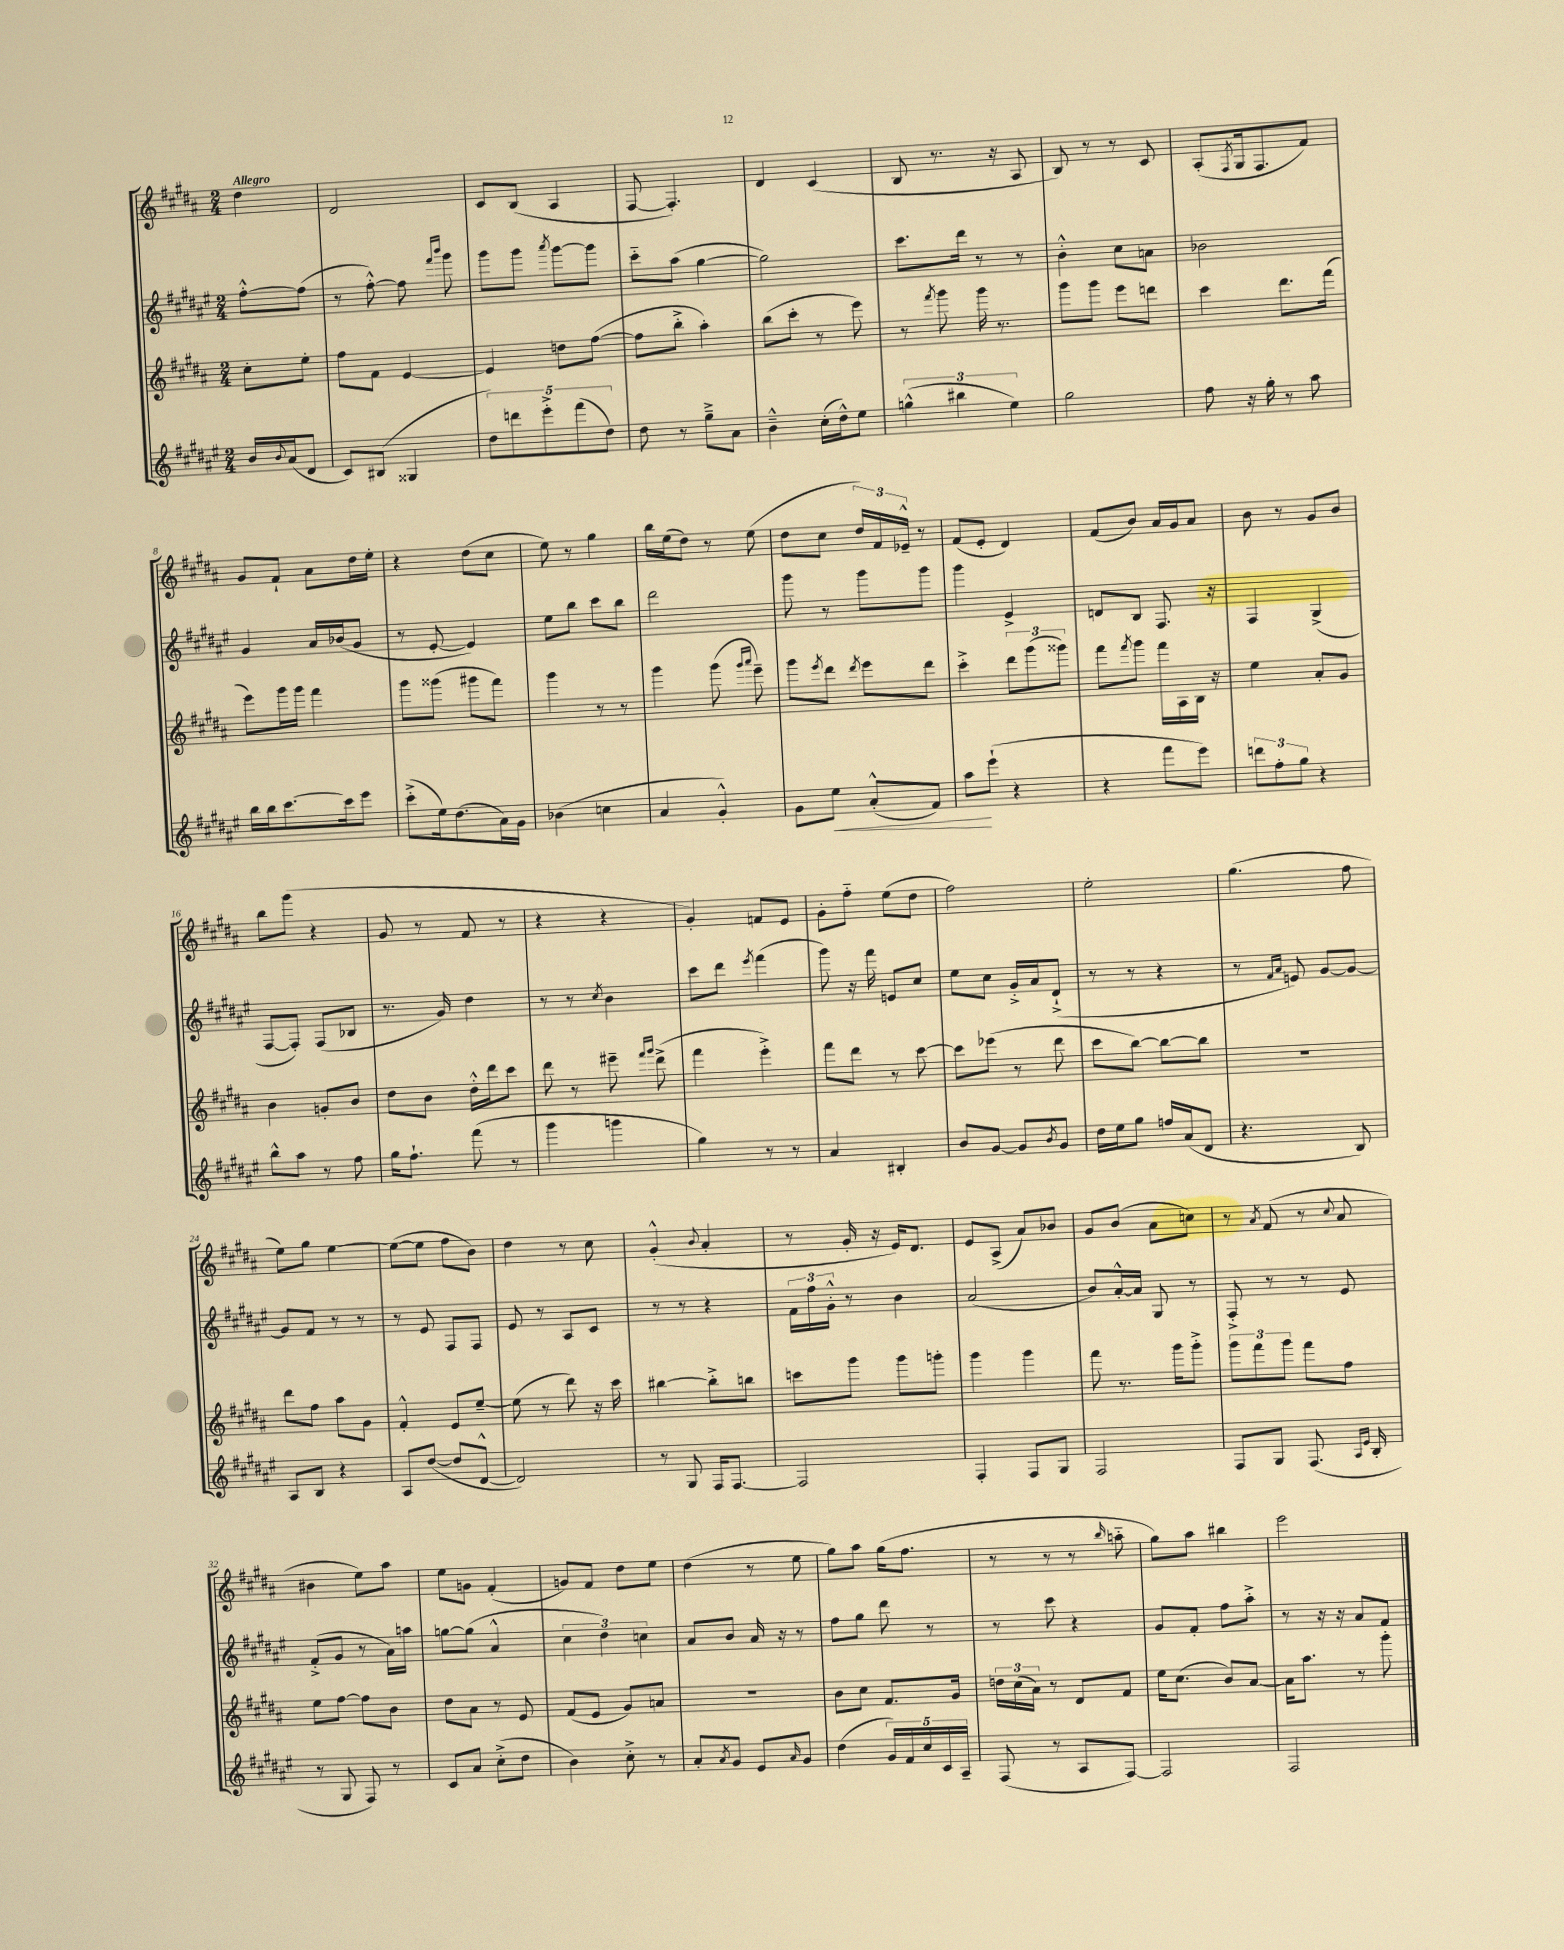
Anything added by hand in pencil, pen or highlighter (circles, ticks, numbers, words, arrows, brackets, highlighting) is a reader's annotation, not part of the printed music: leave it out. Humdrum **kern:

**kern	**kern	**kern	**kern
*staff4	*staff3	*staff2	*staff1
*clefG2	*clefG2	*clefG2	*clefG2
*k[f#c#g#d#a#e#]	*k[f#c#g#d#a#]	*k[f#c#g#d#a#e#]	*k[f#c#g#d#a#]
*M2/4	*M2/4	*M2/4	*M2/4
16b	8cc#'	[8ff#'^^	4dd#
8qqb	.	.	.
(16a#	.	.	.
8d#	8ee'	(8ff#]	.
=	=	=	=
8c#)	8ff#	8r	2d#
(8B#	8f#	[8ff#'^^)	.
4G##	[4e	8ff#]	.
.	.	16qqfff#	.
.	.	16qqbbb	.
.	.	8ggg#	.
=	=	=	=
10dd#)	4e]	8ggg#	8c#
10ddd	.	.	.
.	.	8ggg#	(8B
10eee#'^	.	.	.
.	.	8qaaa#	.
.	8dd	[8ggg#	4A#
(10fff#	.	.	.
.	([8ff#	8ggg#]	.
10dd#)	.	.	.
=	=	=	=
8dd#	8ff#]	8ccc#'~	[8F#
8r	8bb'^	(8aa#	4.F#'])
8gg#~^	4aa#')	[4gg#	.
8a#	.	.	.
=	=	=	=
4b~^^	(8bb	2gg#])	4d#
.	8ccc#'	.	.
(16cc#'	8r	.	(4c#
16dd#^^)	.	.	.
8ee#	8eee)	.	.
=	=	=	=
(6gg^^	8r	8.ccc#	8B
.	8qfff#	.	.
.	8ggg#	.	8.r
6bb#	.	.	.
.	.	16ddd#	.
.	16ggg#	8r	.
.	8.r	.	16r
6ee#)	.	.	.
.	.	8r	8A#
=	=	=	=
2gg#	8ggg#	4b'^^	8B)
.	8ggg#	.	8r
.	8eee	8cc#	8r
.	8ddd	8a	8c#
=	=	=	=
8ff#	4ccc#	2b-	(8A#'
.	.	.	8qF#
16r	.	.	16G#
16gg#'	.	.	8.F#
8r	8.ddd#	.	.
8aa#	.	.	8f#)
.	(16fff#	.	.
=	=	=	=
16bb	8eee)	4g#	8g#
16bb	.	.	.
[8.ccc#	16ggg#	.	8f#`
.	16ggg#	.	.
.	4fff#	16a#	8a#
16ccc#]	.	(16b-	.
8eee#	.	8g#	16dd#
.	.	.	16ee'
=	=	=	=
(8ccc#'^	8ggg#	8r	4r
16ee#)	(8ggg##	[8e#'	.
(8.dd#	.	.	.
.	8ggg#	4e#])	(8dd#
16a#)	8fff#)	.	8cc#
16g#	.	.	.
=	=	=	=
(4b-	4ggg#	8ee#	8ee)
.	.	8bb	8r
4cc	8r	8ccc#	4gg#
.	8r	8bb	.
=	=	=	=
4a#	4ggg#	2ddd#	16bb
.	.	.	(16ee
.	.	.	8dd#)
4g#'^^)	(8ggg#	.	8r
.	16qqggg#	.	.
.	16qqaaa#	.	.
.	8eee~)	.	(8ee
=	=	=	=
8g#	8ggg#	8ggg#	8dd#
.	8qeee	.	.
8ee#	8ddd#	8r	8cc#
.	8qddd#	.	.
(8a#'^^	8eee	8ggg#	24dd#)
.	.	.	24f#
.	.	.	24e-~^^
8f#)	8ddd#	8ggg#	8r
=	=	=	=
8aa#	4ccc#'^	4ggg#	(8f#
(8eee#`	.	.	8e'
4r	12ddd#	4e#^	4d#)
.	(12ggg#	.	.
.	12ggg##)	.	.
=	=	=	=
4r	8fff#	8d	(8f#
.	8qfff#	.	.
.	8ggg#	8B	8b)
8fff#	16fff#	8.F#	16a#
.	16A#	.	16g#
8eee#)	16B	.	8a#
.	16r	16r	.
=	=	=	=
12ddd	4ee	4F#	8b
12ff#'	.	.	.
.	.	.	8r
12gg#	.	.	.
4r	8a#'	(4G#^	8g#
.	8g#	.	8b
=	=	=	=
8bb^^	4b	[8F#	8bb
8aa#	.	8F#'])	(8ggg#
8r	8g'	(8F#	4r
8ff#	8b	8B-	.
=	=	=	=
16gg#	8dd#	8.r	8g#
8.ff#`	.	.	.
.	8b	.	8r
.	.	16g#)	.
(8fff#	16dd#'^^	4dd#	8f#
.	16ddd#	.	.
8r	8ccc#	.	8r
=	=	=	=
4ggg#	8ddd#	8r	4r
.	8r	8r	.
.	.	8qcc#	.
4ggg	8eee#~	4b	4r
.	16qqfff#	.	.
.	16qqggg#	.	.
.	(8ddd#^	.	.
=	=	=	=
4gg#)	4fff#	8ccc#	4g#')
.	.	8ddd#	.
.	.	8qeee#	.
8r	4eee'^)	(4fff#	8f
8r	.	.	8e
=	=	=	=
4a#	8fff#	8ggg#)	8g#'
.	8ddd#	16r	8ff#'~
.	.	16fff#	.
4B#'	8r	8e	(8ee
.	[8ccc#	8cc#	8dd#
=	=	=	=
8b	8ccc#]	8ee#	2ff#)
[8g#	(8eee-	8cc#	.
8g#]	8r	16g#'^	.
.	.	16a#	.
8qb	.	.	.
8g#	8ddd#	(8d#`^	.
=	=	=	=
16dd#	8ccc#	8r	2ee'
16ee#	.	.	.
8gg#	[8bb)	8r	.
16ff	8bb_	4r	.
(16a#	.	.	.
8d#	8bb]	.	.
=	=	=	=
4.r	2r	8r	(4.gg#
.	.	16qqf#	.
.	.	16qqa#	.
.	.	8e)	.
.	.	[8g#	.
8B)	.	8g#_	8ff#
=	=	=	=
8A#	8ddd#	8g#]	8ee)
8B	8ff#	8f#	8gg#
4r	8aa#	8r	[4ee
.	8g#	8r	.
=	=	=	=
8A#	4f#'^^	8r	(8ee_
([8dd#	.	8e#	8ee]
8dd#]	8e	8F#	8ff#
[8d#^^	[8ee~	8F#	8b)
=	=	=	=
2d#])	(8ee]	8e#	4dd#
.	8r	8r	.
.	8ddd#)	8A#	8r
.	16r	8c#	8cc#
.	16ccc#	.	.
=	=	=	=
8r	[4bb#	8r	(4g#'^^
8G#	.	8r	.
.	.	.	8qqb
16F#	8bb#'^]	4r	4a#'
[8.F#	.	.	.
.	8bb	.	.
=	=	=	=
2F#]	8ccc	24f#	8r
.	.	24ff#	.
.	.	24g#'^^	.
.	8ggg#	8r	16g#'
.	.	.	16r
.	8ggg#	4b	16e)
.	.	.	8.d#
.	8ggg'	.	.
=	=	=	=
4F#'	4ggg#	(2a#	8e
.	.	.	(8A#^
8F#	4ggg#	.	8a#)
8G#	.	.	8b-
=	=	=	=
2F#	8fff#	8b)	8g#
.	8.r	[16a#'^^	(8b
.	.	16a#]	.
.	.	8G#	8a#
.	16ggg#	.	.
.	8ggg#'^	8r	8cc)
=	=	=	=
8F#	12ggg#	8F#'^	8r
.	12fff#	.	.
.	.	.	8qa#
8G#	.	8r	(8f#
.	12ggg#	.	.
(8.F#	8fff#	8r	8r
.	.	.	8qqcc#
.	8ff#	8e#	8a#
16qqA#	.	.	.
16qqe#	.	.	.
16B'	.	.	.
=	=	=	=
8r	8ee	(8f#'^	4b#
8G#	[8ff#	8g#	.
8F#)	8ff#]	8r	8ee)
8r	8b	16a#)	8aa#
.	.	16aa	.
=	=	=	=
8c#	8dd#	[8gg	8ee
8a#	8a#	(8gg]	8g
(8cc#'^	8r	4a#^^	(4f#'
8dd#	8e	.	.
=	=	=	=
4b)	(8f#	6cc#	8g)
.	8e	.	8f#
.	.	6dd#)	.
8cc#'^	8g#)	.	8dd#
.	.	6cc	.
8r	8a	.	8ee
=	=	=	=
8a#'	2r	8a#	(4dd#
8qa#	.	.	.
8g#	.	8b	.
8e#	.	16a#	8r
.	.	16r	.
16qqa#	.	.	.
8g#	.	8r	8ee
=	=	=	=
(4dd#	8b	8ff#	8gg#)
.	8cc#	8gg#	8aa#
20g#)	8.f#	8ddd#	(16gg#
20f#	.	.	.
.	.	.	8.ff#
20cc#	.	.	.
.	.	8r	.
20c#	.	.	.
.	16g#	.	.
20A#~	.	.	.
=	=	=	=
(8F#	24dd	8r	8r
.	(24cc#	.	.
.	24a#)	.	.
8r	8r	8ccc#	8r
8A#	8d#	4r	8r
.	.	.	16qqbb
[8F#)	8f#	.	8aa'~
=	=	=	=
2F#]	16ee	8g#	8gg#)
.	(8.cc#	.	.
.	.	8f#'	8aa#
.	8b)	8ff#	4bb#
.	[8a#	8aa#'^	.
=	=	=	=
2F#	16a#]	8r	2eee
.	8.aa#	.	.
.	.	16r	.
.	.	16r	.
.	8r	8a#	.
.	8ggg#'	8f#	.
==	==	==	==
*-	*-	*-	*-
